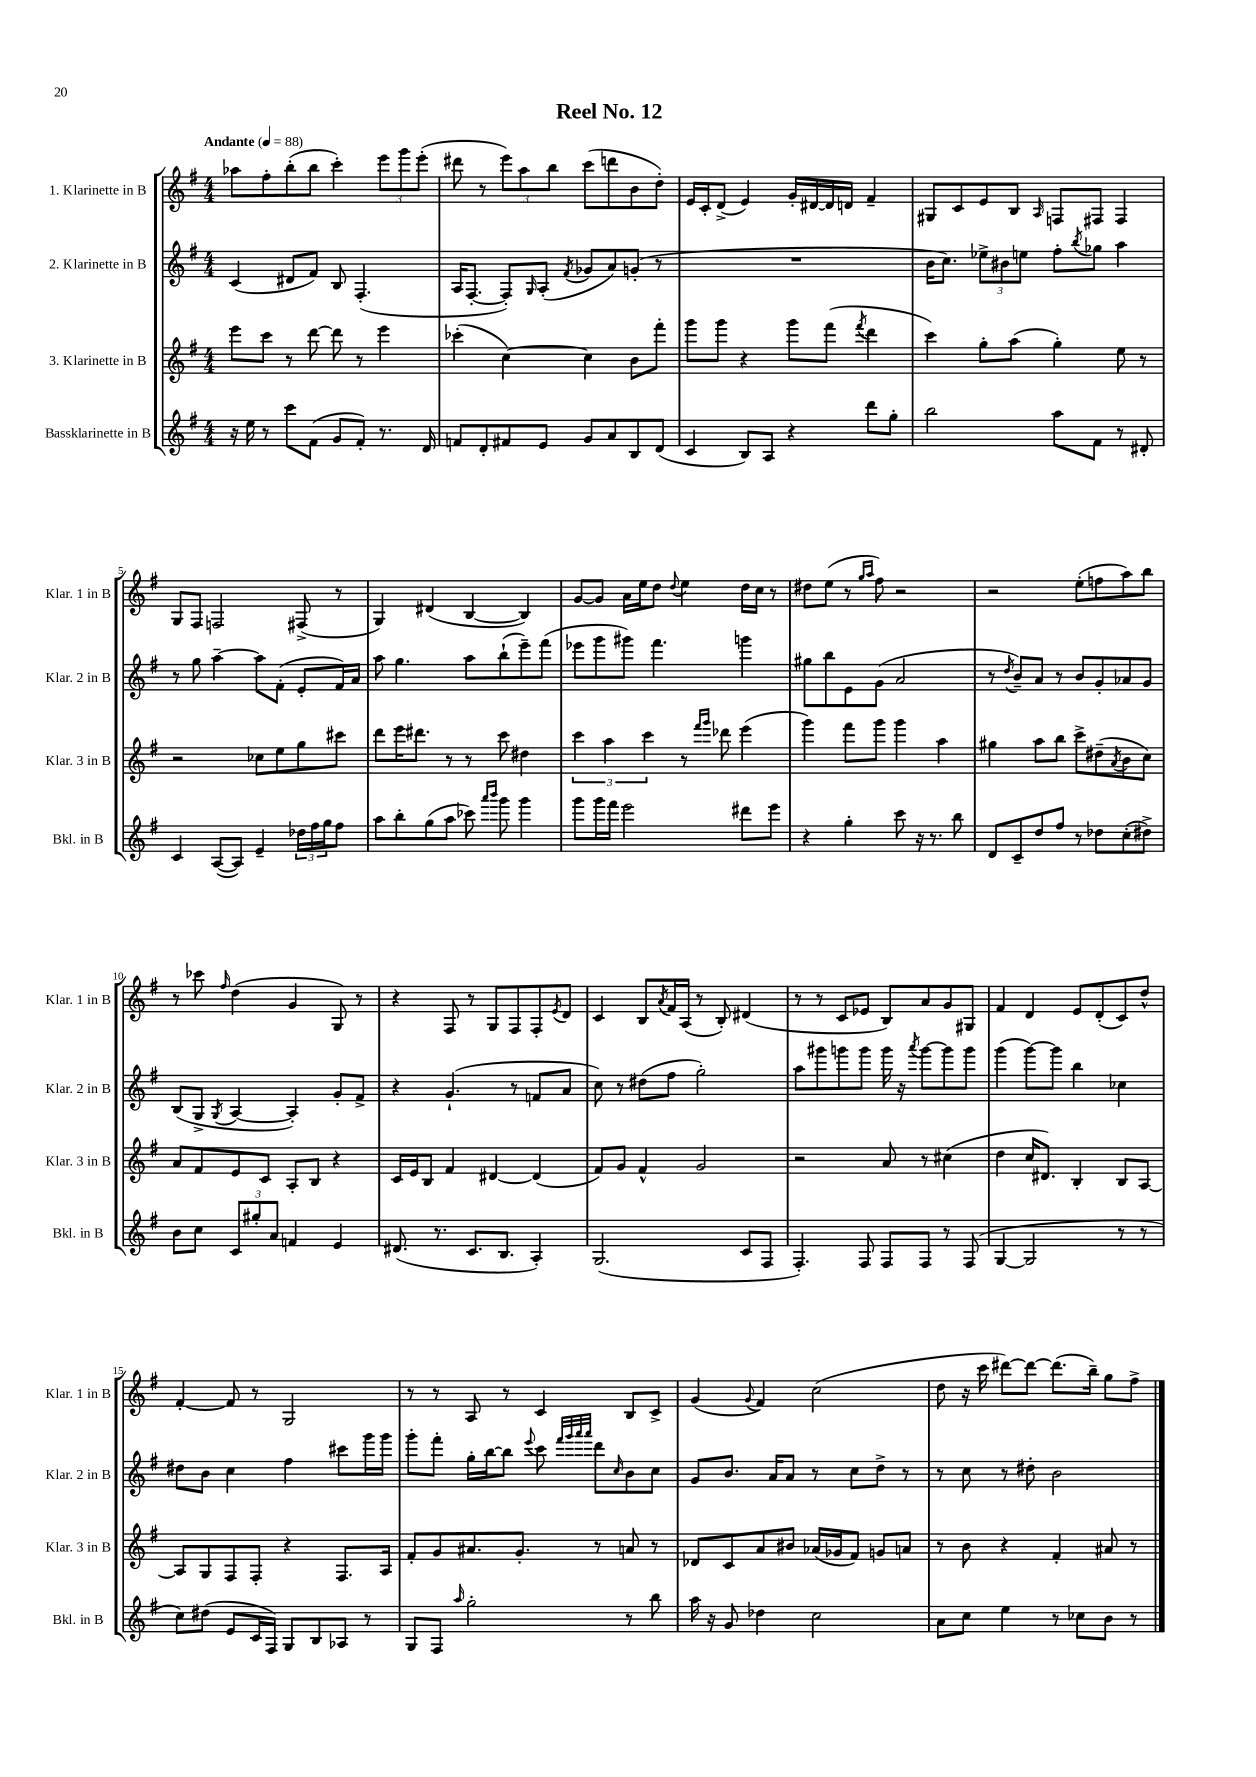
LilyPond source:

\header { title = "Reel No. 12" }
<<
\new StaffGroup <<
\new Staff = "s0" \with { instrumentName = "1. Klarinette in B" shortInstrumentName = "Klar. 1 in B" } {
    \clef treble \key g \major \numericTimeSignature \time 4/4 \tempo "Andante" 4 = 88
    aes''8 fis''8-. b''8-.( b''8 c'''4-.) \tuplet 3/2 { e'''8 g'''8 e'''8-.( } |
    dis'''8 r8 \tuplet 3/2 { e'''8) a''8 b''8 } c'''8( d'''8 b'8 d''8-.) |
    e'16 c'16-. d'8->( e'4) g'16-. dis'16~ dis'16 d'16 fis'4-- |
    gis8 c'8 e'8 b8 \grace { a16 } f8 fis8 fis4 |
    g8 fis8 f2 fis8->( r8 |
    g4) dis'4( b4~ b4) |
    g'8~ g'8 a'16 e''16 d''8 \appoggiatura { d''8 } e''4 d''16 c''16 r8 |
    dis''8 e''8( r8 \grace { g''16 a''16 } fis''8) r2 |
    r2 e''8-.( f''8 a''8) b''8 |
    r8 ces'''8 \grace { fis''16 } d''4( g'4 g8) r8 |
    r4 fis8 r8 g8 fis8 fis8-. \acciaccatura { e'8 } d'8 |
    c'4 b8 \acciaccatura { a'8 } fis'16 a16( r8 b8-.) dis'4( |
    r8 r8 c'8 ees'8 b8) a'8 g'8 gis8 |
    fis'4 d'4 e'8 d'8-.( c'8) d''8-^ |
    fis'4~-. fis'8 r8 g2 |
    r8 r8 a8 r8 c'4 b8 c'8-> |
    g'4( \appoggiatura { g'8 } fis'4) c''2( |
    d''8 r16 c'''16 dis'''8~) dis'''8~ dis'''8.( b''16--) g''8 fis''8-> \bar "|." |
}
\new Staff = "s1" \with { instrumentName = "2. Klarinette in B" shortInstrumentName = "Klar. 2 in B" } {
    \clef treble \key g \major \numericTimeSignature \time 4/4
    c'4( dis'8 fis'8) b8 fis4.-.( |
    a16 fis8.~-. fis8-.) \grace { g16 } a8-.( \acciaccatura { fis'8 } ges'8 a'8) g'8-.( r8 |
    R1 |
    b'16 c''8.) \tuplet 3/2 { ees''8-> bis'8 e''8 } fis''8-. \acciaccatura { b''8 } ges''8 a''4 |
    r8 g''8 a''4~-- a''8 fis'8-.( e'8-. fis'16) a'16 |
    a''8 g''4. a''8 b''8-!( e'''8--) fis'''8( |
    ees'''8 g'''8 gis'''8) fis'''4. g'''4 |
    gis''8 b''8 e'8 g'8( a'2 |
    r8 \acciaccatura { d''8 } b'8--) a'8 r8 b'8 g'8-. aes'8 g'8 |
    b8( g8-> \acciaccatura { g8 } a4~ a4-.) g'8-. fis'8-> |
    r4 g'4.-!( r8 f'8 a'8 |
    c''8) r8 dis''8( fis''8 g''2-.) |
    a''8 gis'''8 g'''8 g'''8 g'''16 r16 \acciaccatura { a'''8 } g'''8~ g'''8 g'''8 |
    g'''4( g'''8~) g'''8 b''4 ces''4 |
    dis''8 b'8 c''4 fis''4 cis'''8 g'''16 g'''16 |
    g'''8-. fis'''8-. g''16-. b''16~ b''8 \appoggiatura { e'''8 } c'''8 \grace { fis'''32 g'''32 a'''32 a'''32 } d'''8 \grace { c''16 } b'8 c''8 |
    g'8 b'8. a'16 a'8 r8 c''8 d''8-> r8 |
    r8 c''8 r8 dis''8-. b'2 \bar "|." |
}
\new Staff = "s2" \with { instrumentName = "3. Klarinette in B" shortInstrumentName = "Klar. 3 in B" } {
    \clef treble \key g \major \numericTimeSignature \time 4/4
    e'''8 c'''8 r8 d'''8~ d'''8 r8 e'''4 |
    ces'''4-.( c''4~) c''4 b'8 fis'''8-. |
    g'''8 g'''8 r4 g'''8 fis'''8( \acciaccatura { fis'''8 } d'''4 |
    c'''4) g''8-. a''8( g''4-.) e''8 r8 |
    r2 ces''8 e''8 g''8 cis'''8 |
    d'''8 e'''16 dis'''8. r8 r8 c'''8 dis''4 |
    \tuplet 3/2 { c'''4 a''4 c'''4 } r8 \grace { fis'''16 g'''16 } des'''8 e'''4( |
    g'''4) fis'''8 g'''8 g'''4 a''4 |
    gis''4 a''8 b''8 c'''8-> dis''8--( \acciaccatura { a'8 } b'8 c''8) |
    a'8 fis'8 e'8 c'8 a8-. b8 r4 |
    c'16 e'16 b8 fis'4 dis'4~ dis'4( |
    fis'8) g'8 fis'4-^ g'2 |
    r2 a'8 r8 cis''4( |
    d''4 c''16 dis'8.) b4-. b8 a8~ |
    a8 g8 fis8 fis8-. r4 fis8. a16 |
    fis'8-. g'8 ais'8. g'8.-. r8 a'8 r8 |
    des'8 c'8 a'8 bis'8 aes'16( ges'16 fis'8) g'8 a'8 |
    r8 b'8 r4 fis'4-. ais'8 r8 \bar "|." |
}
\new Staff = "s3" \with { instrumentName = "Bassklarinette in B" shortInstrumentName = "Bkl. in B" } {
    \clef treble \key g \major \numericTimeSignature \time 4/4
    r16 e''16 r8 c'''8 fis'8( g'8 fis'8-.) r8. d'16 |
    f'8 d'8-. fis'8 e'8 g'8 a'8 b8 d'8( |
    c'4 b8) a8 r4 d'''8 g''8-. |
    b''2 a''8 fis'8 r8 dis'8-. |
    c'4 a8~( a8) e'4-- \tuplet 3/2 { des''16 fis''16 g''16 } fis''8 |
    a''8 b''8-. g''8( a''8 ces'''8) \grace { a'''16 b'''16 } g'''8 g'''4 |
    g'''8 g'''16 fis'''16 e'''2 dis'''8 e'''8 |
    r4 g''4-. c'''8 r16 r8. b''8 |
    d'8 c'8-- d''8 fis''8 r8 des''8 c''8-.( dis''8->) |
    b'8 c''8 \tuplet 3/2 { c'8 gis''8-. a'8 } f'4 e'4 |
    dis'8.( r8. c'8. b8. a4-.) |
    g2.( c'8 fis8 |
    fis4.-.) fis8 fis8 fis8 r8 fis8( |
    g4~ g2 r8 r8 |
    c''8) dis''8( e'8 c'16 fis16) g8 b8 aes8 r8 |
    g8 fis8 \grace { a''16 } g''2-. r8 b''8 |
    a''16 r16 g'8 des''4 c''2 |
    a'8 c''8 e''4 r8 ces''8 b'8 r8 \bar "|." |
}
>>
>>
